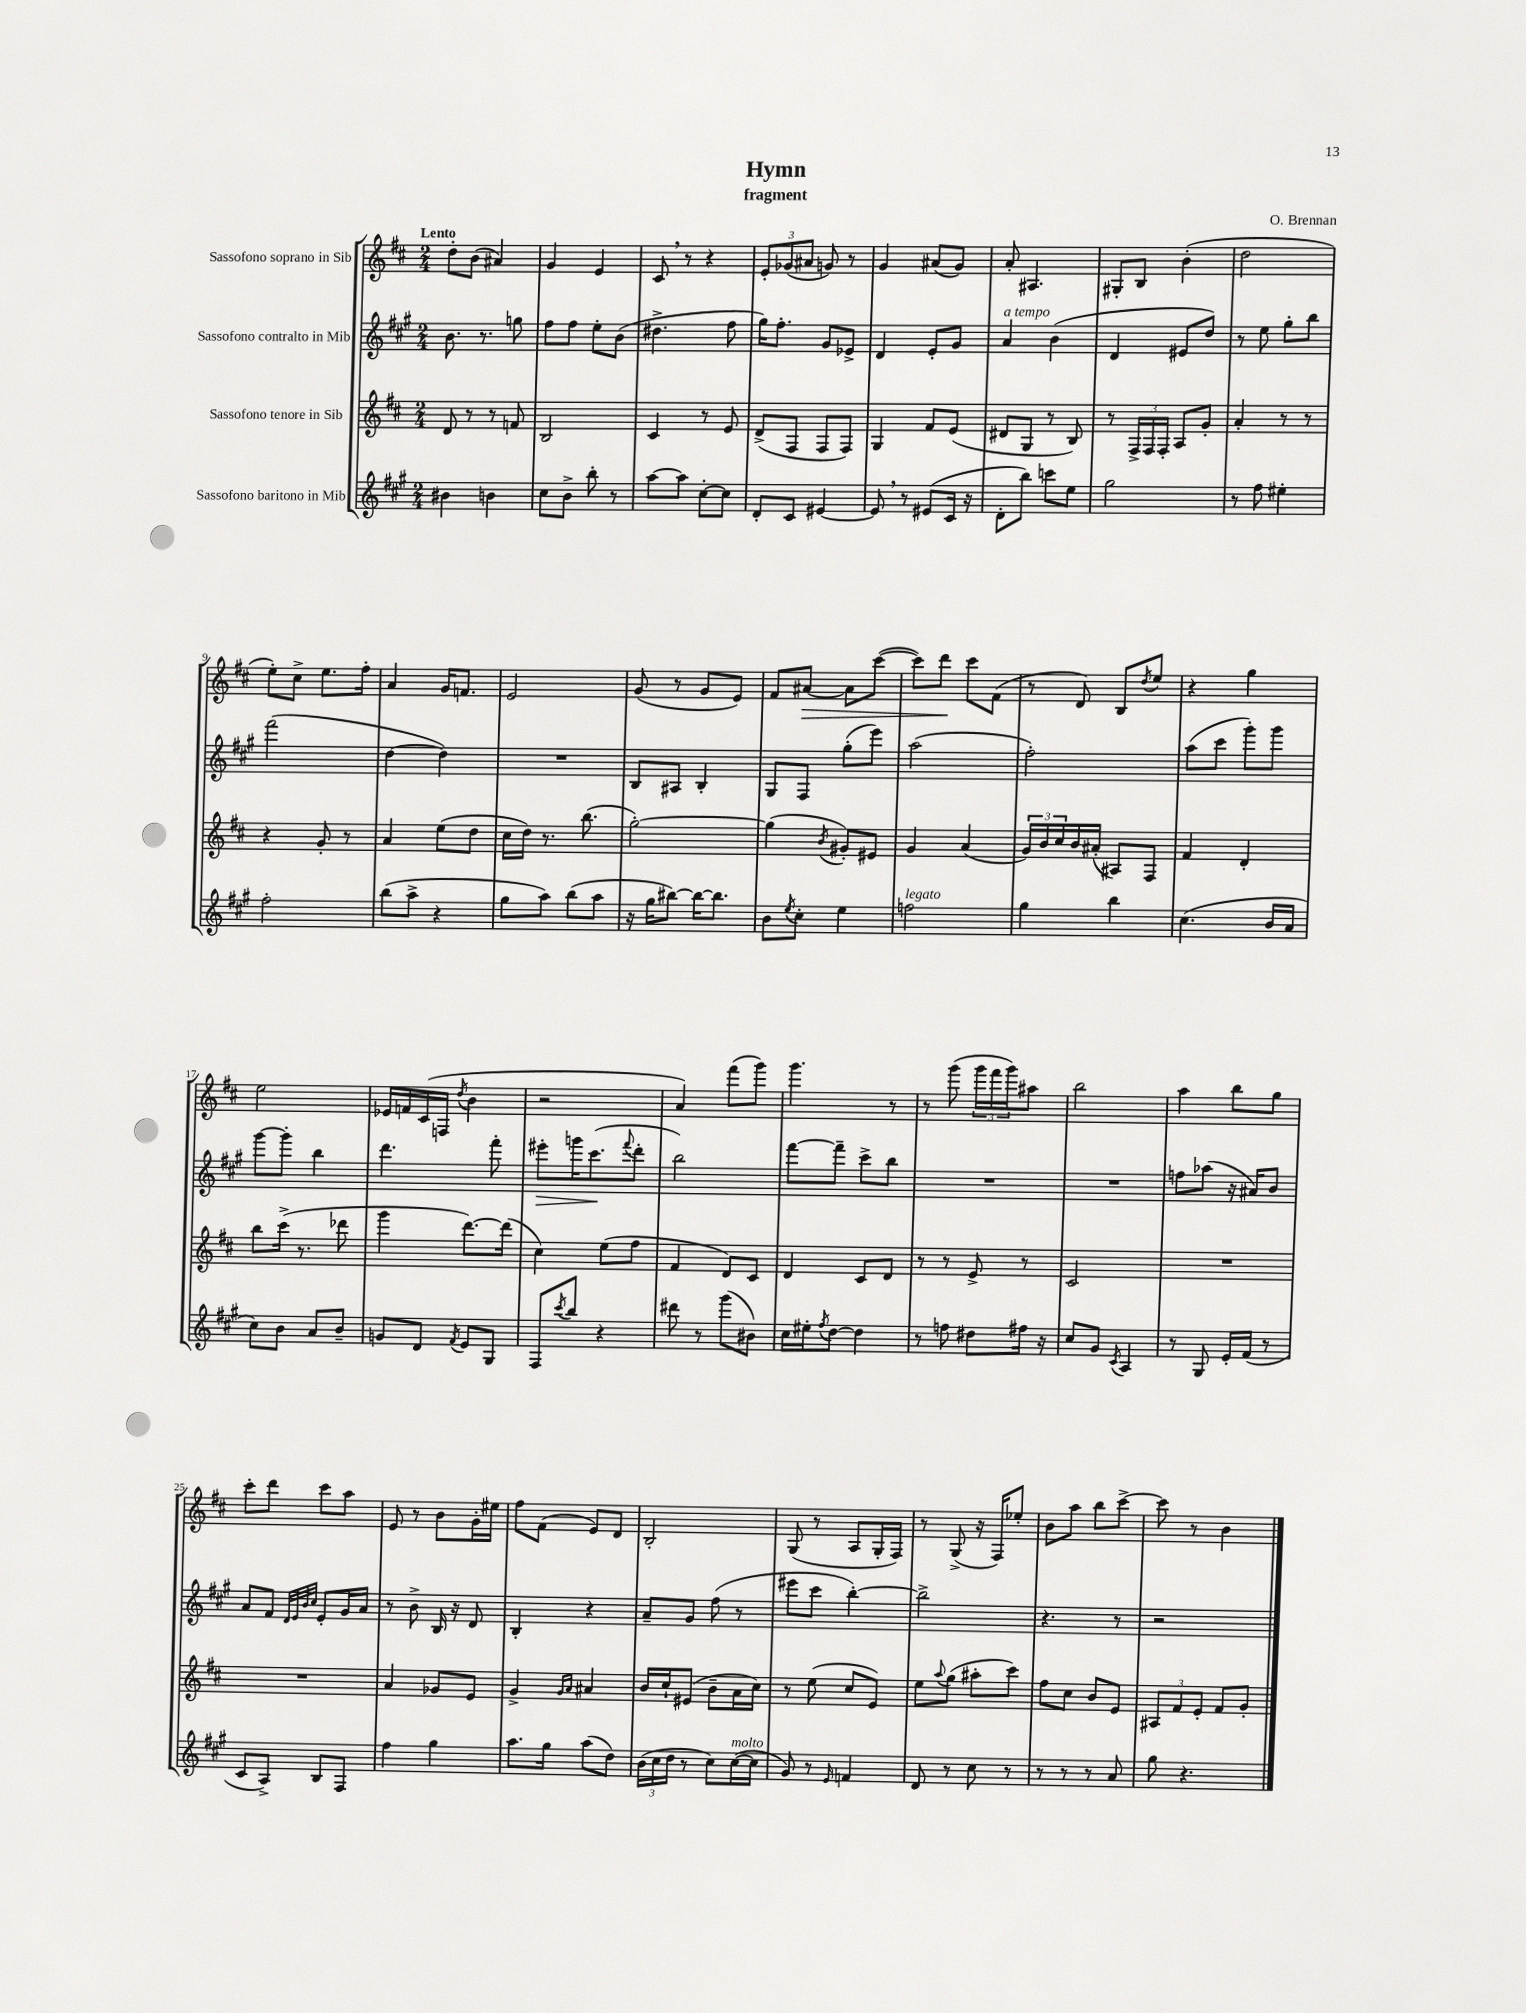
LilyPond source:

\header { title = "Hymn" composer = "O. Brennan" subtitle = "fragment" }
<<
\new StaffGroup <<
\new Staff = "s0" \with { instrumentName = "Sassofono soprano in Sib" } {
    \clef treble \key d \major \numericTimeSignature \time 2/4 \tempo "Lento"
    d''8-. b'8( ais'4) |
    g'4 e'4 |
    cis'8 \breathe r8 r4 |
    \tuplet 3/2 { e'8-. ges'8( ais'8 } g'8) r8 |
    g'4 ais'8( g'8) |
    a'8-. ais4. |
    gis8-. b8 b'4-.( |
    d''2 |
    e''8-.) cis''8-> e''8. fis''16-. |
    a'4 g'16 f'8. |
    e'2 |
    g'8( r8 g'8 e'8) |
    fis'8 ais'8~\> ais'8 cis'''8~( |
    cis'''8) d'''8\! cis'''8 fis'8( |
    r8 d'8) b8 \acciaccatura { d''8 } e''8 |
    r4 g''4 |
    e''2 |
    ees'16 f'16 cis'16( f16 \acciaccatura { d''8 } b'4 |
    r2 |
    a'4) fis'''8( g'''8) |
    g'''4. r8 |
    r8 g'''8( \tuplet 3/2 { g'''16 fis'''16 g'''16) } ais''8 |
    b''2 |
    a''4 b''8 g''8 |
    cis'''8-. d'''8 cis'''8 a''8 |
    e'8 r8 b'8 g'16-. eis''16 |
    fis''8 fis'8( e'8) d'8 |
    b2-. |
    g8( r8 a8 g16-. fis16) |
    r8 g8->( r16 fis16) ees''8-. |
    b'8 a''8 b''8 cis'''8~-> |
    cis'''8 r8 b'4 \bar "|." |
}
\new Staff = "s1" \with { instrumentName = "Sassofono contralto in Mib" } {
    \clef treble \key a \major \numericTimeSignature \time 2/4
    b'8. r8. g''8 |
    fis''8 fis''8 e''8-. b'8( |
    dis''4.-> fis''8 |
    gis''16) fis''8.-. gis'8 ees'8-> |
    d'4 e'8-. gis'8 |
    a'4^\markup { \italic "a tempo" } b'4( |
    d'4 eis'8 d''8) |
    r8 e''8 gis''8-. b''8 |
    fis'''2( |
    d''4~ d''4) |
    R2 |
    b8 ais8 b4-. |
    gis8 fis8 gis''8-.( e'''8) |
    a''2( |
    fis''2-.) |
    a''8( cis'''8 gis'''8-.) gis'''8 |
    gis'''8~ gis'''8-. b''4 |
    d'''4. fis'''8-. |
    eis'''8-.\> g'''16 cis'''8.\!( \appoggiatura { fis'''8 } d'''8-. |
    b''2) |
    fis'''8~ fis'''8-- cis'''8-> b''8 |
    R2 |
    R2 |
    f''8 aes''8( r16 ais'16) b'8 |
    a'8 fis'8 \grace { d'32 e'32 b'32 cis''32 } e'8-. gis'16 a'16 |
    r8 b'8-> b16 r16 d'8 |
    b4-. r4 |
    a'8-- gis'8 fis''8( r8 |
    eis'''8 cis'''8 b''4~-.) |
    b''2-> |
    r4. r8 |
    r2 \bar "|." |
}
\new Staff = "s2" \with { instrumentName = "Sassofono tenore in Sib" } {
    \clef treble \key d \major \numericTimeSignature \time 2/4
    d'8 r8 r8 f'8 |
    b2 |
    cis'4 r8 e'8 |
    d'8->( fis8 fis8 fis8) |
    g4 fis'8 e'8( |
    dis'8 g8 r8 b8) |
    r8 \tuplet 3/2 { fis16-> fis16 fis16-. } a8 g'8-. |
    a'4-. r8 r8 |
    r4 g'8-. r8 |
    a'4 e''8( d''8 |
    cis''16 d''16) r8. b''8.( |
    g''2~-.) |
    g''4( \acciaccatura { b'8 } gis'8-.) eis'8 |
    g'4 a'4( |
    \tuplet 3/2 { g'16) b'16 cis''16 } b'16 ais'16-.( ais8) fis8 |
    fis'4 d'4-. |
    b''8 cis'''16->( r8. des'''8 |
    g'''4 d'''8.~) d'''16( |
    cis''4) e''8( fis''8 |
    fis'4 d'8) cis'8 |
    d'4 cis'8 d'8 |
    r8 r8 e'8-> r8 |
    cis'2 |
    R2 |
    R2 |
    a'4 ges'8 e'8 |
    g'4-> \grace { g'16 a'16 } ais'4 |
    b'16 cis''16-! eis'8( b'8-- a'16 cis''16) |
    r8 e''8( cis''8 e'8) |
    e''8 \appoggiatura { a''8 } g''8( ais''8-. cis'''8) |
    fis''8 cis''8 b'8 e'8 |
    \tuplet 3/2 { ais8 fis'8 e'8-. } fis'8 g'8-. \bar "|." |
}
\new Staff = "s3" \with { instrumentName = "Sassofono baritono in Mib" } {
    \clef treble \key a \major \numericTimeSignature \time 2/4
    bis'4 b'4 |
    cis''8 b'8-> b''8-. r8 |
    a''8~ a''8 cis''8~-. cis''8 |
    d'8-. cis'8 eis'4~ |
    eis'8 \breathe r8 eis'8( cis'16 r16 |
    d'8-. b''8) c'''8 e''8 |
    gis''2 |
    r8 fis''8 eis''4-. |
    fis''2-. |
    b''8( a''8-> r4 |
    gis''8 a''8) b''8( a''8 |
    r16 gis''16 bis''8~) bis''16~ bis''8. |
    b'8 \acciaccatura { e''8 } cis''8-. e''4 |
    f''2^\markup { \italic "legato" } |
    gis''4 b''4 |
    cis''4.( b'16 a'16 |
    cis''8) b'8 a'8 b'8-- |
    g'8 d'8 \acciaccatura { fis'8 } e'8 gis8 |
    fis8 \acciaccatura { cis'''8 } b''8 r4 |
    dis'''8 r8 gis'''8( bis'8) |
    cis''16 eis''16-. \acciaccatura { fis''8 } d''8~ d''4 |
    r8 f''8 dis''8 fis''16 r16 |
    cis''8 gis'8 \acciaccatura { cis'8 } a4 |
    r8 gis8 e'16-. fis'16( r8 |
    cis'8 a8->) b8 fis8 |
    fis''4 gis''4 |
    a''8. gis''16 a''8( d''8) |
    \tuplet 3/2 { b'16( cis''16 d''16 } r8 cis''8) cis''16~^\markup { \italic "molto" }( cis''16 |
    gis'8) r8 \grace { e'16 } f'4 |
    d'8 r8 cis''8 r8 |
    r8 r8 r8 a'8 |
    gis''8 r4. \bar "|." |
}
>>
>>
